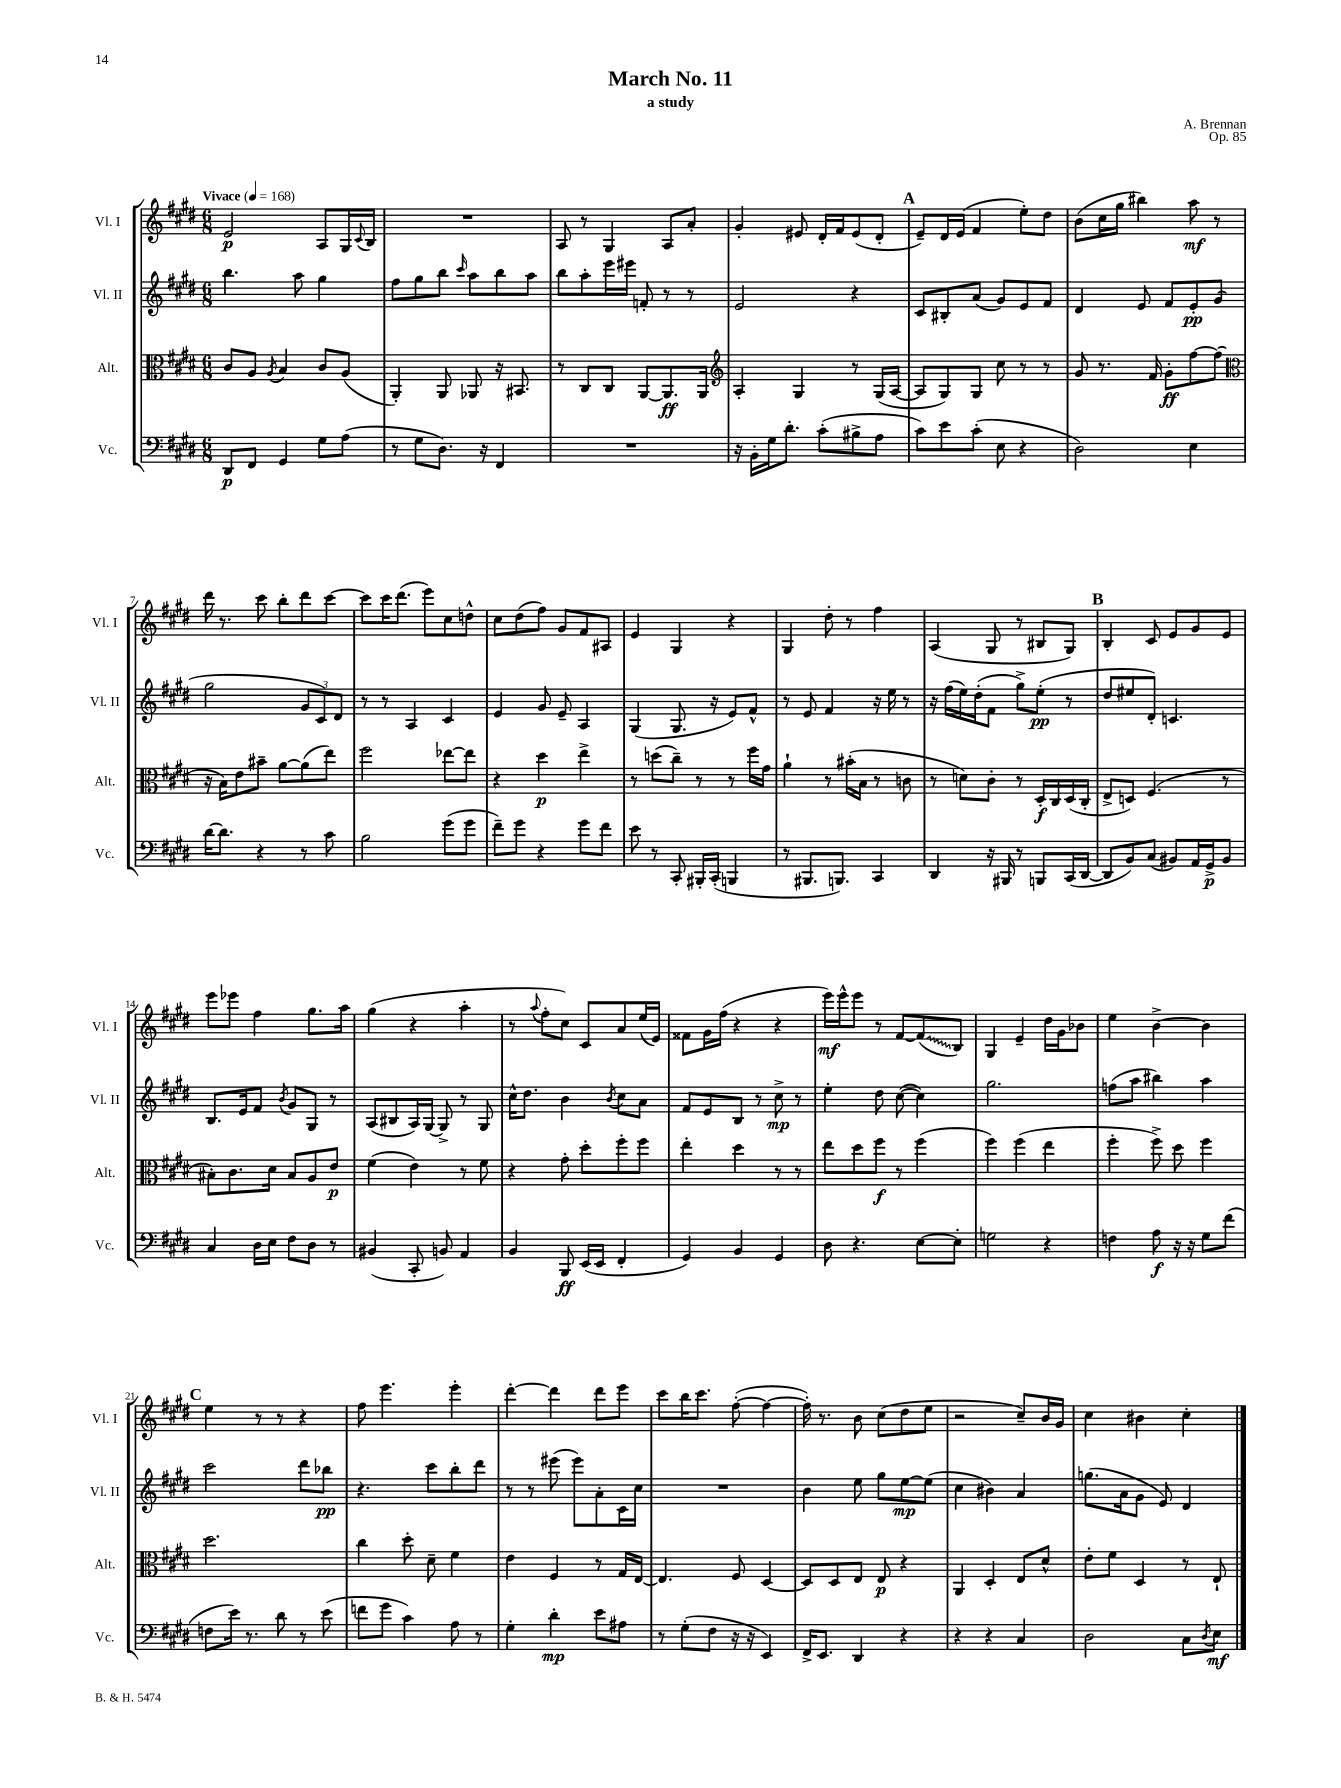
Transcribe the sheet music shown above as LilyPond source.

\header { title = "March No. 11" composer = "A. Brennan" subtitle = "a study" opus = "Op. 85" }
<<
\new StaffGroup <<
\new Staff = "s0" \with { instrumentName = "Vl. I" shortInstrumentName = "Vl. I" } {
    \clef treble \key e \major \numericTimeSignature \time 6/8 \tempo "Vivace" 4 = 168
    e'2\p a8 gis16 \appoggiatura { cis'8 } b16 |
    R2. |
    a8 r8 gis4 a8 a'8-. |
    gis'4-. eis'8 dis'16-. fis'16 eis'8( dis'8-. |
    \mark \markup { \bold "A" } e'8--) dis'16 e'16( fis'4 e''8-.) dis''8 |
    b'8( cis''16 gis''16 bis''4) a''8\mf r8 |
    dis'''16 r8. cis'''8 b''8-. dis'''8 cis'''8~ |
    cis'''8 cis'''16 dis'''8.( e'''8) cis''8 d''8-^ |
    cis''8 dis''8( fis''8) gis'8 fis'8 ais8 |
    e'4 gis4 r4 |
    gis4 dis''8-. r8 fis''4 |
    a4( gis8 r8 bis8 gis8) |
    \mark \markup { \bold "B" } b4-. cis'8 e'8 gis'8 e'8 |
    e'''8 ees'''8 fis''4 gis''8. a''16 |
    gis''4( r4 a''4-. |
    r8 \appoggiatura { a''8 } fis''8-. cis''8) cis'8 a'8 e''16( e'16) |
    fisis'8 gis'16 fis''16( r4 r4 |
    e'''16\mf) e'''16-^ e'''8 r8 fis'8~ \once \override Glissando.style = #'zigzag fis'8\glissando( b8) |
    gis4 e'4-- dis''16 gis'16 bes'8 |
    e''4 b'4~-> b'4 |
    \mark \markup { \bold "C" } e''4 r8 r8 r4 |
    fis''8 e'''4. e'''4-. |
    dis'''4~-. dis'''4 dis'''8 e'''8 |
    cis'''8 b''16 cis'''8. fis''8~-.( fis''4~ |
    fis''16-.) r8. b'8 cis''8( dis''8 e''8 |
    r2 cis''8--) b'16 gis'16 |
    cis''4 bis'4 cis''4-. \bar "|." |
}
\new Staff = "s1" \with { instrumentName = "Vl. II" shortInstrumentName = "Vl. II" } {
    \clef treble \key e \major \numericTimeSignature \time 6/8
    b''4. a''8 gis''4 |
    fis''8 gis''8 b''8 \grace { cis'''16 } a''8 b''8 a''8 |
    b''8 a''8-. e'''16 eis'''16 f'8-. r8 r8 |
    e'2 r4 |
    \mark \markup { \bold "A" } cis'8 bis8-. a'8( gis'8) e'8 fis'8 |
    dis'4 e'8 fis'8 e'8-.\pp gis'8( |
    gis''2 \tuplet 3/2 { gis'8 cis'8) dis'8 } |
    r8 r8 a4 cis'4 |
    e'4 gis'8 e'8-- a4 |
    gis4( gis8. r16 e'8) fis'8-^ |
    r8 e'8 fis'4 r16 e''16 r8 |
    r16 fis''16( e''16) dis''16-.( fis'8 gis''8->) e''8-.\pp( r8 |
    \mark \markup { \bold "B" } dis''8 eis''8 dis'8-.) c'4. |
    b8. e'16 fis'8 \acciaccatura { b'8 } gis'8 gis8 r8 |
    a8( bis8 a16) gis16~ gis8-> r8 gis8 |
    cis''16-^ dis''8. b'4 \acciaccatura { b'8 } cis''8 a'8 |
    fis'8 e'8 b8 r8 cis''8->\mp r8 |
    e''4-. dis''8 cis''8~( cis''4) |
    gis''2. |
    f''8( a''8 bis''4) a''4 |
    \mark \markup { \bold "C" } cis'''2 dis'''8 bes''8\pp |
    r4. cis'''8 b''8-. dis'''8 |
    r8 r8 eis'''8( eis'''8) a'8-. cis'16 cis''16 |
    R2. |
    b'4 e''8 gis''8 e''8~\mp e''8( |
    cis''4 bis'4) a'4 |
    g''8.( a'16 gis'8 e'8) dis'4 \bar "|." |
}
\new Staff = "s2" \with { instrumentName = "Alt." shortInstrumentName = "Alt." } {
    \clef alto \key e \major \numericTimeSignature \time 6/8
    cis'8 a8 \acciaccatura { a8 } b4 cis'8 a8( |
    a,4-.) a,8 aes,8 r16 bis,8. |
    r8 cis8 cis8 a,8~ a,8.\ff a,16 |
    \clef treble a4-. gis4 r8 gis16( a16~ |
    \mark \markup { \bold "A" } a8 gis8) gis8 cis''8 r8 r8 |
    gis'8 r8. fis'16 gis'8-.\ff fis''8~ fis''8( |
    \clef alto r16 b16) e'8 bis'8-- a'8~ a'8( e''8) |
    fis''2 ees''8~ ees''8 |
    r4 dis''4\p e''4-> |
    r8 d''8( cis''8--) r8 r8 fis''16 gis'16 |
    a'4-! r8 bis'16-.( b16 r8 c'8 |
    r8 d'8) cis'8-. r8 dis16-.\f cis16 dis16( cis16-. |
    \mark \markup { \bold "B" } e8-> d8) fis4.( r8 |
    bis8-.) cis'8. dis'16 bis8 a8 e'8\p |
    fis'4( e'4) r8 fis'8 |
    r4 gis'8-. dis''8-. fis''8-. fis''8 |
    e''4-. dis''4 r8 r8 |
    e''8 dis''8 fis''8\f r8 fis''4( |
    fis''4) fis''4( e''4 |
    fis''4-. fis''8->) dis''8 fis''4 |
    \mark \markup { \bold "C" } dis''2. |
    cis''4 dis''8-. dis'8-- fis'4 |
    e'4 fis4 r8 gis16 e16~ |
    e4. fis8 dis4~ |
    dis8 dis8 e8 e8\p r4 |
    a,4 dis4-. e8 dis'8-^ |
    e'8-. fis'8 dis4 r8 e8-! \bar "|." |
}
\new Staff = "s3" \with { instrumentName = "Vc." shortInstrumentName = "Vc." } {
    \clef bass \key e \major \numericTimeSignature \time 6/8
    dis,8\p fis,8 gis,4 gis8 a8( |
    r8 gis8 dis8.) r16 fis,4 |
    R2. |
    r16 b,16-. gis16 dis'8.-. cis'8-.( bis8-> a8 |
    \mark \markup { \bold "A" } cis'8) e'8 cis'8-.( e8 r4 |
    dis2) e4 |
    dis'16~ dis'8. r4 r8 cis'8 |
    b2 gis'8( gis'8 |
    fis'8--) gis'8 r4 gis'8 fis'8 |
    e'8 r8 cis,8-. bis,,16-. cis,16-.( b,,4 |
    r8 bis,,8. b,,8.) cis,4 |
    dis,4 r16 bis,,16 r8 b,,8 cis,16( dis,16~ |
    \mark \markup { \bold "B" } dis,8 b,8) cis8( bis,8) a,16 gis,16->\p bis,8 |
    cis4 dis16 e16 fis8 dis8 r8 |
    bis,4( cis,8-. b,8) a,4 |
    b,4 b,,8\ff e,16( e,16 fis,4-. |
    gis,4) b,4 gis,4 |
    dis8 r4. e8~ e8-. |
    g2 r4 |
    f4 a8\f r16 r16 gis8 fis'8( |
    \mark \markup { \bold "C" } f8 e'16) r8. dis'8 r8 e'8( |
    f'8 gis'8 cis'4) a8 r8 |
    gis4-. dis'4-.\mp e'8 ais8 |
    r8 gis8-.( fis8 r16 r16 e,4) |
    fis,16-> e,8. dis,4 r4 |
    r4 r4 cis4 |
    dis2 cis8 \acciaccatura { dis8 } e8\mf \bar "|." |
}
>>
>>
